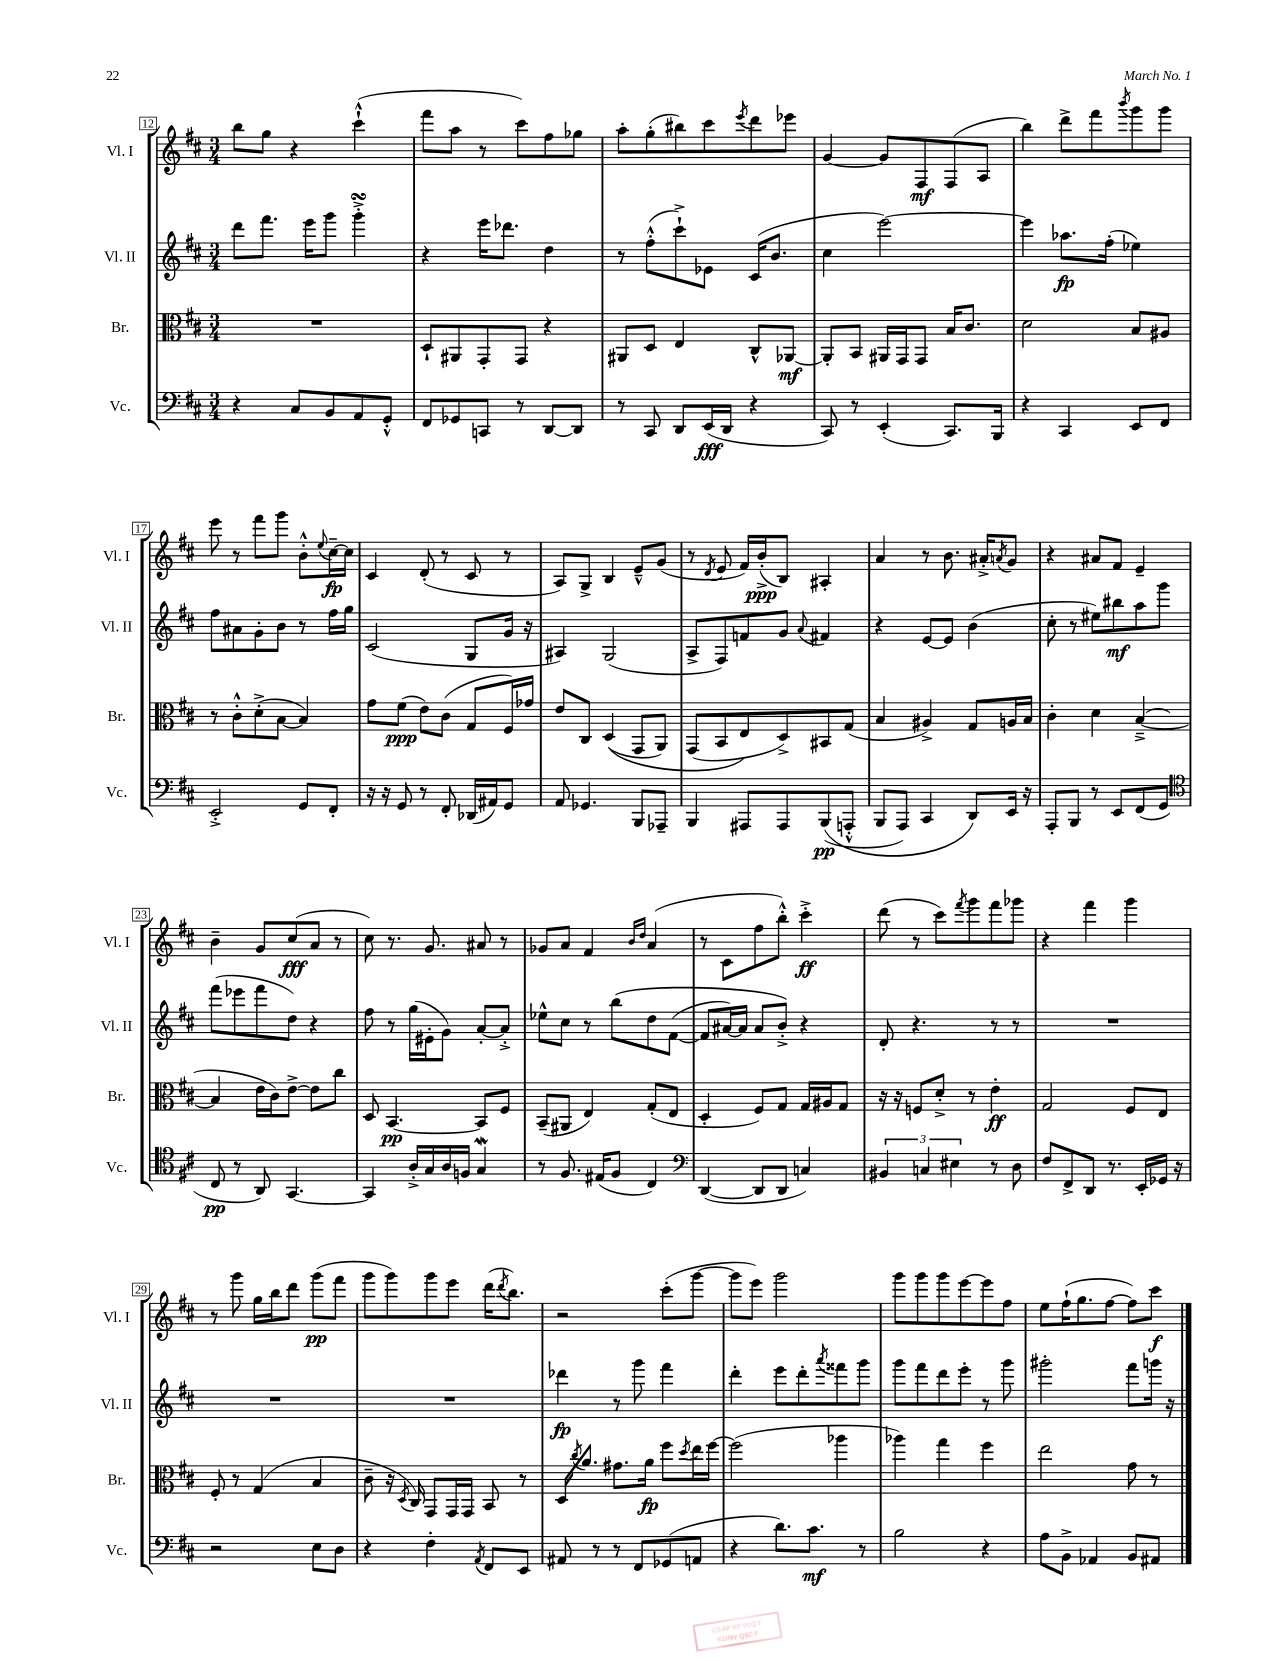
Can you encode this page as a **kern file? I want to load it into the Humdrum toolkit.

**kern	**kern	**kern	**kern
*staff4	*staff3	*staff2	*staff1
*clefF4	*clefC3	*clefG2	*clefG2
*k[f#c#]	*k[f#c#]	*k[f#c#]	*k[f#c#]
*M3/4	*M3/4	*M3/4	*M3/4
4r	2.r	8ddd	8bb
.	.	8.fff#	8gg
8C#	.	.	4r
.	.	16eee	.
8BB	.	8ggg	.
8AA	.	4ggg'^	(4ccc#`^^
8GG'^^	.	.	.
=	=	=	=
8FF#	8D`	4r	8fff#
8GG-	8AA#	.	8aa
8CC	8GG'	16eee	8r
.	.	8.ddd-	.
8r	8GG	.	8ccc#)
[8DD	4r	4dd	8ff#
8DD]	.	.	8gg-
=	=	=	=
8r	8AA#	8r	8aa'
8CC#	8D	(8ff#'^^	(8gg'
8DD	4E	8ccc#`^)	8bb#)
(16EE	.	8e-	8ccc#
16DD	.	.	.
.	.	.	8qeee
4r	8C#^^	(16c#	8ddd
.	.	8.b	.
.	[8AA-	.	8eee-
=	=	=	=
8CC#)	8AA-']	4cc#	[4g
8r	8BB	.	.
(4EE'	16AA#	[2eee)	8g]
.	16GG	.	.
.	8GG	.	8F#
8.CC#)	16B	.	(8F#
.	8.c#	.	.
.	.	.	8A
16BBB	.	.	.
=	=	=	=
4r	2d	4eee]	4bb)
4CC#	.	8.aa-	8ddd^
.	.	.	8fff#
.	.	(16ff#'	.
.	.	.	8qbbb
8EE	8B	4ee-)	8ggg
8FF#	8A#	.	8ggg
=	=	=	=
2EE'^	8r	8ff#	8eee
.	8c#'^^	8a#	8r
.	(8d'^	8g'	8fff#
.	[8B	8b	8ggg
8GG	4B])	8r	8b'^^
.	.	.	8qqee
8FF#'	.	16ff#	[16cc#~
.	.	16gg	16cc#]
=	=	=	=
16r	8g	(2c#	4c#
16r	.	.	.
8GG	(8f#	.	.
8r	8e)	.	(8d'
8FF#'	(8c#	.	8r
(16DD-	8G	8G	8c#
16AA#)	.	.	.
8GG	16F#)	16g	8r
.	16g-	16r	.
=	=	=	=
8AA	8e	4A#)	8A)
4.GG-	8C#	.	8G^
.	&((4D	(2G	4B
8BBB	8GG	.	8e~^^
8AAA-~	8AA)	.	(8g
=	=	=	=
4BBB	(8GG	8A^	8r
.	.	.	8qd
.	8BB	8F#)	8e
8AAA#	8E&)	8f	16f#)
.	.	.	(16b'^
8AAA#	8D^)	8g	8B)
.	.	8qqa	.
&((8BBB	8BB#	4f#	4A#'
8AAA'^^	(8G	.	.
=	=	=	=
8BBB	4B	4r	4a
8AAA)	.	.	.
4CC#	4A#^)	[8e	8r
.	.	8e]	8.b
8DD&)	8G	(4b	.
.	.	.	16a#'^
.	.	.	8qa
16EE	16A	.	8g
16r	16B	.	.
=	=	=	=
8AAA'	4c#'	8cc#'	4r
8BBB	.	8r	.
8r	4d	8ee#)	8a#
8EE	.	8bb#	8f#
(8FF#	([4B~^	8aa	4e~
8GG	.	8ggg	.
=	=	=	=
*clefC4	*	*	*
8C#	4B]	(8fff#	4b~
8r	.	8eee-	.
8AA)	16e	8fff#	8g
.	16c#)	.	.
[4.GG	[8e^	8dd)	(8cc#
.	8e]	4r	8a
.	8cc#	.	8r
=	=	=	=
4GG]	8D	8ff#	8cc#)
.	[4.BB	8r	8.r
16A'^	.	(16gg	.
16G	.	16e#'	8.g
16A	.	8g)	.
16F	.	.	.
4G	8BB]	[8a'	8a#
.	8F#	8a'^]	8r
=	=	=	=
8r	(8BB~	8ee-^^	8g-
8.F#	8AA#	8cc#	8a
.	4E)	8r	4f#
(16E#	.	.	.
8F#	.	&(8bb	.
.	.	.	16qqb
.	.	.	16qqdd
4C#)	(8G'	8dd	(4a
.	8E	([8f#	.
=	=	=	=
*clefF4	*	*	*
([4DD	4D'	8f#]	8r
.	.	[16a#)	8c#
.	.	16a#]	.
8DD]	8F#)	8a#	8ff#
8DD	8G	8b'^&)	8bb'^^)
4C)	16G	4r	4ccc#'^
.	16A#	.	.
.	8G	.	.
=	=	=	=
6BB#	16r	8d'	(8ddd
.	16r	.	.
.	8F	4.r	8r
6C	.	.	.
.	8d'^	.	8ccc#)
6E#	.	.	.
.	.	.	8qfff#
.	8r	.	8ggg
8r	4e'	8r	8fff#
8D	.	8r	8ggg-
=	=	=	=
8F#	2G	2.r	4r
8FF#^	.	.	.
8DD	.	.	4fff#
8.r	.	.	.
.	8F#	.	4ggg
16EE'	.	.	.
16GG-	8E	.	.
16r	.	.	.
=	=	=	=
2r	8F#'	2.r	8r
.	8r	.	8ggg
.	(4G	.	16gg
.	.	.	16bb
.	.	.	8ddd
8E	4B	.	(8ggg
8D	.	.	8fff#
=	=	=	=
4r	8c#~	2.r	8ggg
.	16r	.	8ggg)
.	8qD	.	.
.	16C#)	.	.
4F#'	8GG	.	8ggg
.	16GG	.	8eee
.	16GG	.	.
8qAA	.	.	.
8FF#	8BB	.	(16ddd
.	.	.	8qddd
.	.	.	8.bb)
8EE	8r	.	.
=	=	=	=
8AA#	16D	4ddd-	2r
.	8qcc#	.	.
.	8.a	.	.
8r	.	.	.
8r	8.g#	8r	.
8FF#	.	8ggg	.
.	16a	.	.
(8GG-	8ff#	4fff#	(8ccc#'
.	8qdd	.	.
8AA	16ee	.	[8ggg
.	[16ff#	.	.
=	=	=	=
4r	(2ff#]	4ddd'	8ggg]
.	.	.	8eee)
8.d)	.	8eee	2ggg
.	.	8ddd'	.
8.c#	.	.	.
.	.	8qaaa	.
.	4aa-	8fff##	.
8r	.	8ggg	.
=	=	=	=
2B	4aa-)	8ggg	8ggg
.	.	8fff#	8ggg
.	4gg	8ddd	8ggg
.	.	8eee'	[8eee
4r	4ff#	8r	8eee]
.	.	8ggg	8ff#
=	=	=	=
8A	2ee	2ggg#'	8ee
8BB^	.	.	(16ff#`
.	.	.	8.gg
4AA-	.	.	.
.	.	.	[8ff#
8BB	8g	8fff#	8ff#])
8AA#	8r	16ggg	8ccc#
.	.	16r	.
==	==	==	==
*-	*-	*-	*-
